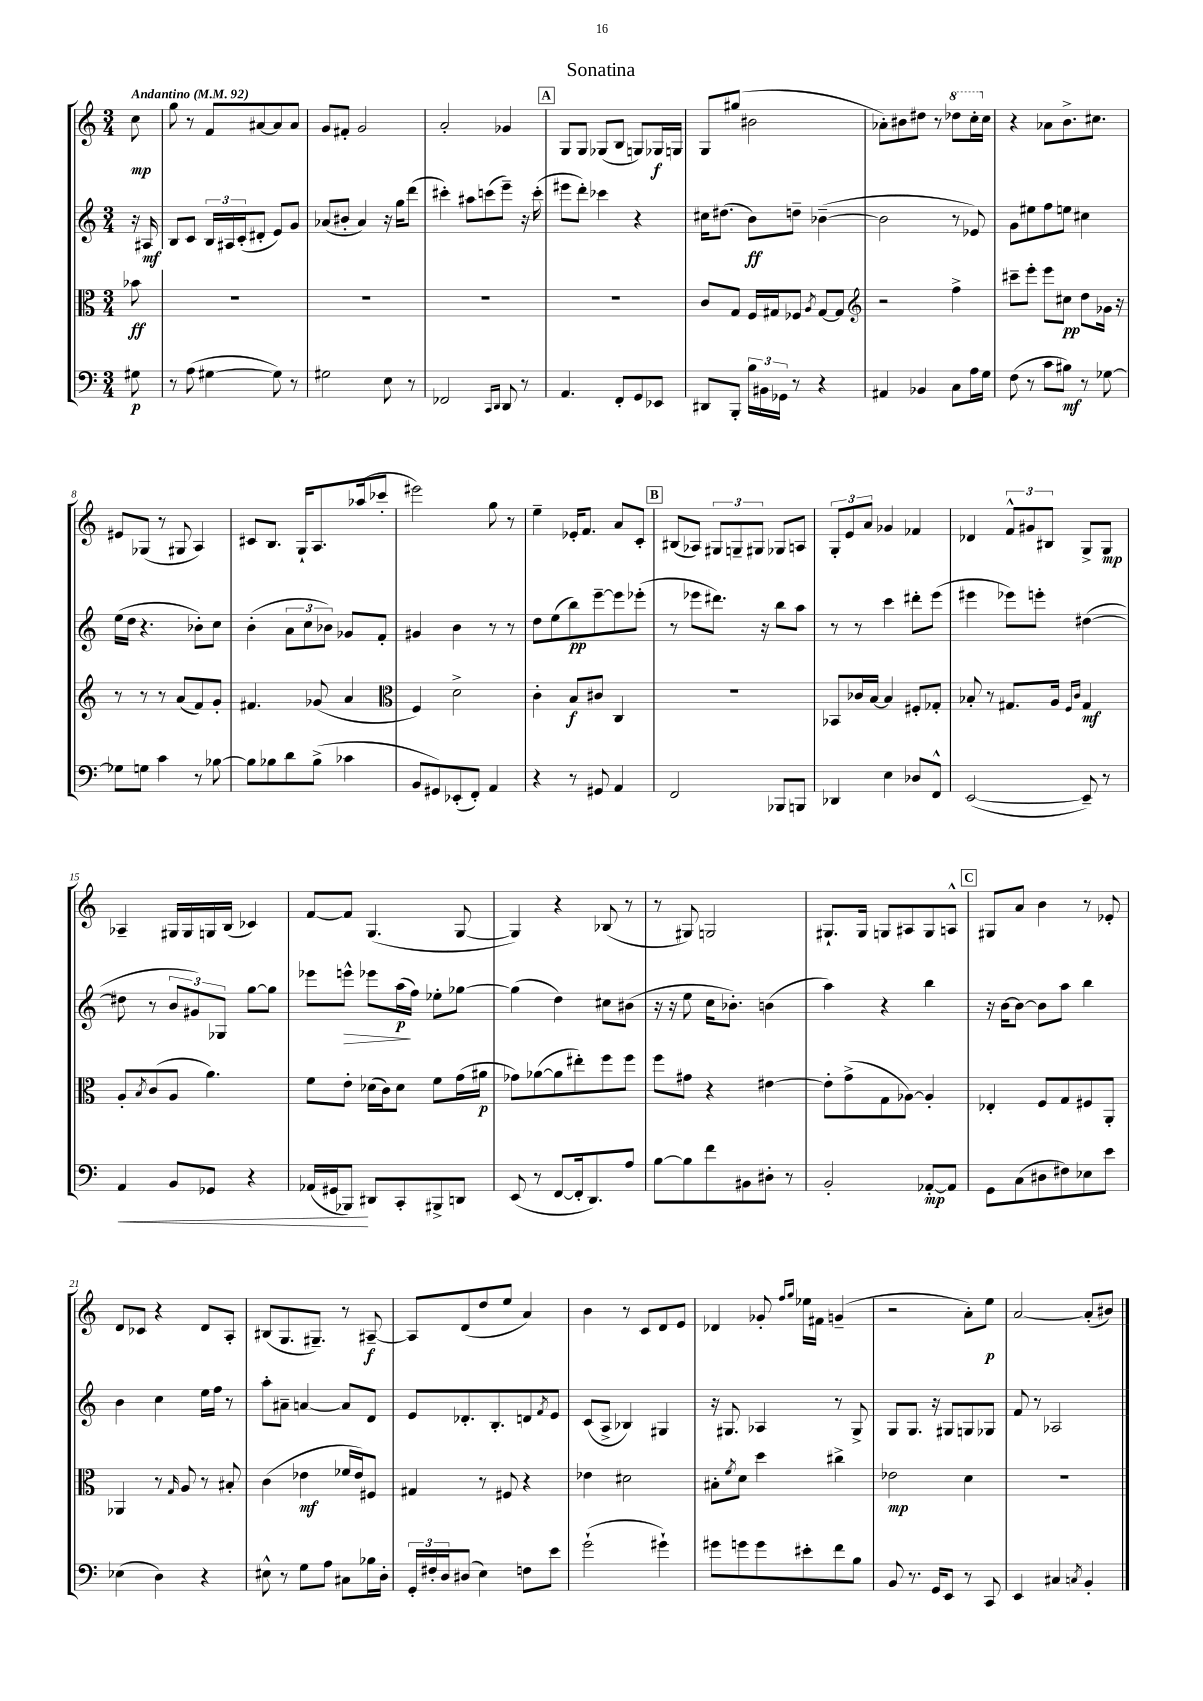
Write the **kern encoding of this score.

**kern	**dynam	**kern	**dynam	**kern	**dynam	**kern	**dynam
*part4	*part4	*part3	*part3	*part2	*part2	*part1	*part1
*staff4	*staff4	*staff3	*staff3	*staff2	*staff2	*staff1	*staff1
*clefF4	*	*clefC3	*	*clefG2	*	*clefG2	*
*k[]	*	*k[]	*	*k[]	*	*k[]	*
*M3/4	*	*M3/4	*	*M3/4	*	*M3/4	*
*MM92	*	*MM92	*	*MM92	*	*MM92	*
=	=	=	=	=	=	=	=
!	!	!	!	!	!	!LO:TX:a:B:t=Andantino	!
8G#X\	p	8b-X\	ff	16r	.	8cc\	mp
.	.	.	.	16A#X/	mf	.	.
=1	=1	=1	=1	=1	=1	=1	=1
8r	.	2.r	.	8B/L	.	8gg\	.
(8A\	.	.	.	8c/J	.	8r	.
[4G#X\	.	.	.	24B/LL	.	8f/L	.
.	.	.	.	24A#X/	.	.	.
.	.	.	.	(24c'/J	.	.	.
.	.	.	.	8d#X'/J	.	[8a#X/	.
8G#\])	.	.	.	8e/L)	.	8a#/]	.
8r	.	.	.	8g/J	.	8a#/J	.
=2	=2	=2	=2	=2	=2	=2	=2
2G#X\	.	2.r	.	(8a-X/L	.	8g/L	.
.	.	.	.	8b#X'/J	.	8f#X'/J	.
.	.	.	.	4a-/)	.	2g/	.
8E\	.	.	.	16r	.	.	.
.	.	.	.	16gg\KL	.	.	.
8r	.	.	.	(8ddd\J	.	.	.
=3	=3	=3	=3	=3	=3	=3	=3
2FF-X/	.	2.r	.	4ccc#X'\)	.	2a'/	.
.	.	.	.	8aa#X\L	.	.	.
.	.	.	.	(8cccn\	.	.	.
16qqCC/LL	.	.	.	.	.	.	.
16qqDD/JJ	.	.	.	.	.	.	.
8DD/	.	.	.	8eee~\J)	.	4g-X/	.
8r	.	.	.	16r	.	.	.
.	.	.	.	(16ccc'\	.	.	.
!!LO:REH:place=s1:t=A
=4	=4	=4	=4	=4	=4	=4	=4
4.AA/	.	2.r	.	8eee#X\L	.	8G/L	.
.	.	.	.	8ddd'\J)	.	8G/J	.
.	.	.	.	4ccc-X\	.	(8G-X/L	.
8FF'/L	.	.	.	.	.	8B/J	.
8GG/	.	.	.	4r	.	8Gn/L)	.
8EE-X/J	.	.	.	.	.	16G-X/L	f
.	.	.	.	.	.	16Gn/JJ	.
=5	=5	=5	=5	=5	=5	=5	=5
8DD#X/L	.	8c/L	.	16cc#X\KL	.	8G/L	.
.	.	.	.	(8.dd#X\J	.	.	.
8BBB'/J	.	8G/J	.	.	.	(8gg#X/J	.
24B\LL	.	16F/LL	.	8b\L)	ff	2b#X\	.
24BB#X\	.	.	.	.	.	.	.
.	.	16G#X/J	.	.	.	.	.
24GG-X\JJ	.	.	.	.	.	.	.
8r	.	8F-X/J	.	8ddn~\J	.	.	.
.	.	8qA/	.	.	.	.	.
4r	.	[8G#/L	.	([4b-X~\	.	.	.
.	.	8G#/J]	.	.	.	.	.
=6	=6	=6	=6	=6	=6	=6	=6
*	*	*clefG2	*	*	*	*	*
4AA#X/	.	2r	.	2b-\]	.	8a-X'\L)	.
.	.	.	.	.	.	8b#X\	.
4BB-X/	.	.	.	.	.	8dd#X\J	.
.	.	.	.	.	.	8r	.
*	*	*	*	*	*	*8va	*
8C\L	.	4ff^\	.	8r	.	8ddd-X\L	.
16A\L	.	.	.	8e-X/)	.	16ccc'\L	.
*	*	*	*	*	*	*X8va	*
16G\JJ	.	.	.	.	.	16cc\JJ	.
=7	=7	=7	=7	=7	=7	=7	=7
(8F\	.	8ccc#X~\L	.	8g\L	.	4r	.
8r	.	8eee'\J	.	8ee#X\	.	.	.
8c\L	.	8eee\L	.	8ff\	.	8a-X\L	.
8B#X\J)	mf	8cc#X\J	pp	8een\J	.	8.b^\	.
8r	.	8dd\L	.	4cc#X\	.	.	.
.	.	.	.	.	.	8.cc#X\J	.
[8G-X\	.	16g-X\Jk	.	.	.	.	.
.	.	16r	.	.	.	.	.
!!LO:LB:g=z
=8	=8	=8	=8	=8	=8	=8	=8
8G-X\L]	.	8r	.	(16ee\LL	.	8e#X/L	.
.	.	.	.	16dd\JJ	.	.	.
8Gn\J	.	8r	.	4.r	.	(8G-X/J	.
4c\	.	8r	.	.	.	8r	.
.	.	(8a/L	.	.	.	8G#X/	.
8r	.	8f/)	.	8b-X'\L)	.	4A/)	.
[8B-X\	.	8g'/J	.	8cc\J	.	.	.
=9	=9	=9	=9	=9	=9	=9	=9
8B-\L]	.	4.f#X/	.	(4b'\	.	8c#X/L	.
8B-X\	.	.	.	.	.	8.B/J	.
8d\	.	.	.	12a\L	.	.	.
.	.	.	.	.	.	16G`/KL	.
.	.	.	.	12cc\	.	.	.
(8B-^\J	.	(8g-X/	.	.	.	8.A/	.
.	.	.	.	12b-X\J)	.	.	.
4c-X\	.	4a/	.	8g-X/L	.	.	.
.	.	.	.	.	.	(16aa-X/k	.
.	.	.	.	8f'/J	.	8ccc-X'/J	.
=10	=10	=10	=10	=10	=10	=10	=10
*	*	*clefC3	*	*	*	*	*
8BB/L	.	4F/)	.	4g#X/	.	2eee#X\)	.
8GG#X/)	.	.	.	.	.	.	.
(8EE-X'/	.	2d^\	.	4b\	.	.	.
8FF'/J)	.	.	.	.	.	.	.
4AA/	.	.	.	8r	.	8gg\	.
.	.	.	.	8r	.	8r	.
=11	=11	=11	=11	=11	=11	=11	=11
4r	.	4c'\	.	8dd\L	.	4ee~\	.
.	.	.	.	(8ee\	.	.	.
8r	.	8B/L	f	8bb\)	pp	16e-X'/KL	.
.	.	.	.	.	.	8.f/J	.
8GG#X/	.	8c#X/J	.	[8eee~\	.	.	.
4AA/	.	4C/	.	8eee\]	.	8a/L	.
.	.	.	.	(8eee-X'\J	.	8c'/J	.
!!LO:REH:place=s1:t=B
=12	=12	=12	=12	=12	=12	=12	=12
2FF/	.	2.r	.	8r	.	(8B#X/L	.
.	.	.	.	8eee-X\L	.	8A-X/J)	.
.	.	.	.	8.ddd#X\J)	.	12G#X/L	.
.	.	.	.	.	.	12Gn~/	.
.	.	.	.	.	.	12G#X/J	.
.	.	.	.	16r	.	.	.
8BBB-X/L	.	.	.	8bb\L	.	8G-X/L	.
8BBBn/J	.	.	.	8aa\J	.	8An/J	.
=13	=13	=13	=13	=13	=13	=13	=13
4DD-X/	.	8BB-X/L	.	8r	.	12G'/L	.
.	.	.	.	.	.	12e/	.
.	.	16c-X/L	.	8r	.	.	.
.	.	.	.	.	.	12a/J	.
.	.	[16B/JJ	.	.	.	.	.
4E\	.	4B/]	.	4ccc\	.	4g-X/	.
8D-X/L	.	8F#X'/L	.	8ddd#X'\L	.	4f-X/	.
8FF^^/J	.	8G-X'/J	.	(8eee\J	.	.	.
=14	=14	=14	=14	=14	=14	=14	=14
([2EE/	.	8B-X'/	.	4eee#X\	.	4d-X/	.
.	.	8r	.	.	.	.	.
.	.	8.G#X/L	.	8eee-X\L)	.	12f^^/L	.
.	.	.	.	.	.	12g#X/	.
.	.	.	.	8eeen'\J	.	.	.
.	.	.	.	.	.	12B#X/J	.
.	.	16A/Jk	.	.	.	.	.
.	.	16qqF/LL	.	.	.	.	.
.	.	16qqc/JJ	.	.	.	.	.
8EE~/])	.	4G#/	mf	([4dd#X\	.	8G^/L	.
8r	.	.	.	.	.	8G/J	mp
!!LO:LB:g=z
=15	=15	=15	=15	=15	=15	=15	=15
!	!LO:HP:b	!	!	!	!	!	!
4AA/	<	8A'/L	.	8dd#X\]	.	4A-X~/	.
.	.	8qB/	.	.	.	.	.
.	.	(8c/	.	8r	.	.	.
8BB/L	.	8A/J	.	12b/L	.	16G#X/LL	.
.	.	.	.	.	.	16G#/	.
.	.	.	.	12g#X/)	.	.	.
8GG-X/J	.	4.a\)	.	.	.	16Gn/	.
.	.	.	.	12G-X/J	.	.	.
.	.	.	.	.	.	(16B/JJ	.
4r	.	.	.	[8gg\L	.	4c-X/)	.
.	.	.	.	8gg\J]	.	.	.
=16	=16	=16	=16	=16	=16	=16	=16
(16AA-X/LL	.	8f\L	.	8eee-X\L	.	[8f/L	.
16GG#X/J	.	.	.	.	.	.	.
!	!	!	!	!	!LO:HP:b	!	!
8BBB-X/J)	.	8e'\J	.	8eeen^^\J	>	8f/J]	.
8DD#X/L	[	(16d-X\LL	.	8eee-X\L	.	(4.G/	.
.	.	16c\J)	.	.	.	.	.
8CC'/	.	8d-\J	.	(16aa\L	p	.	.
.	.	.	.	16ff\JJ)	]	.	.
8BBB#X^/	.	8f\L	.	8ee-X'\L	.	.	.
8DDn/J	.	(16g\L	.	[8gg-X\J	.	[8G/	.
.	.	16a#X\JJ	p	.	.	.	.
=17	=17	=17	=17	=17	=17	=17	=17
(8EE/	.	8g-X\L)	.	(4gg-\]	.	4G/])	.
8r	.	([8a-X\	.	.	.	.	.
[8FF/L	.	8a-\]	.	4dd\)	.	4r	.
16FF'/k]	.	8ee#X'\)	.	.	.	.	.
8.DD/)	.	.	.	.	.	.	.
.	.	8ff\	.	8cc#X\L	.	(8B-X/	.
8A/J	.	8ff\J	.	(8b#X\J	.	8r	.
=18	=18	=18	=18	=18	=18	=18	=18
[8B\L	.	8ff\L	.	16r	.	8r	.
.	.	.	.	16r	.	.	.
8B\]	.	8g#X\J	.	8ee\	.	8G#X/)	.
8f\	.	4r	.	16cc\KL	.	2Gn/	.
.	.	.	.	8.b-X'\J)	.	.	.
8BB#X\	.	.	.	.	.	.	.
8D#X'\J	.	[4e#X\	.	(4bn\	.	.	.
8r	.	.	.	.	.	.	.
=19	=19	=19	=19	=19	=19	=19	=19
2BB'/	.	8e#'\L]	.	4aa\)	.	8.G#X`/L	.
.	.	(8g^\	.	.	.	.	.
.	.	.	.	.	.	16G#/Jk	.
.	.	8G\	.	4r	.	8Gn/L	.
.	.	[8A-X\J)	.	.	.	8A#X/	.
[8AA-X'/L	mp	4A-'/]	.	4bb\	.	8G/	.
8AA-/J]	.	.	.	.	.	8An^^/J	.
!!LO:REH:place=s1:t=C
=20	=20	=20	=20	=20	=20	=20	=20
8GG\L	.	4E-X'/	.	16r	.	8G#X/L	.
.	.	.	.	[16b\KL	.	.	.
(8C\	.	.	.	8b\J_	.	8a/J	.
8D#X\	.	8F/L	.	8b\L]	.	4b\	.
8F#X\)	.	8G/	.	8aa\J	.	.	.
8E-X\	.	8F#X/	.	4bb\	.	8r	.
8e\J	.	8AA'/J	.	.	.	8e-X'/	.
!!LO:LB:g=z
=21	=21	=21	=21	=21	=21	=21	=21
(4E-X\	.	4AA-X/	.	4b\	.	8d/L	.
.	.	.	.	.	.	8c-X/J	.
4D\)	.	8r	.	4cc\	.	4r	.
.	.	16qqG/	.	.	.	.	.
.	.	8A/	.	.	.	.	.
4r	.	8r	.	16ee\LL	.	8d/L	.
.	.	.	.	16ff\JJ	.	.	.
.	.	8B#X'/	.	8r	.	8A'/J	.
=22	=22	=22	=22	=22	=22	=22	=22
8E#X^^\	.	(4c\	.	8aa'\L	.	(8B#X/L	.
8r	.	.	.	8a#X~\J	.	8.G/	.
8G\L	.	4e-X\	mf	[4an/	.	.	.
.	.	.	.	.	.	8.G#X~/J)	.
8A\J	.	.	.	.	.	.	.
8C#X\L	.	16f-X/LL	.	8a/L]	.	8r	.
.	.	16e-/J)	.	.	.	.	.
16B-X\L	.	8F#X/J	.	8d/J	.	[8A#X~/	f
16D'\JJ	.	.	.	.	.	.	.
=23	=23	=23	=23	=23	=23	=23	=23
24GG'/LL	.	4G#X/	.	8e/L	.	8A#/L]	.
24F#X'/	.	.	.	.	.	.	.
24D/J	.	.	.	.	.	.	.
(8D#X/J	.	.	.	8.d-X'/	.	(8d/	.
4E\)	.	8r	.	.	.	8dd/	.
.	.	.	.	8.B'/	.	.	.
.	.	8F#X/	.	.	.	8ee/J	.
8Fn\L	.	4r	.	8dn/	.	4a/)	.
.	.	.	.	8qf/	.	.	.
8e\J	.	.	.	8e/J	.	.	.
=24	=24	=24	=24	=24	=24	=24	=24
(2g`\	.	4e-X\	.	(8c/L	.	4b\	.
.	.	.	.	8A^/J	.	.	.
.	.	2d#X\	.	4B-X/)	.	8r	.
.	.	.	.	.	.	8c/L	.
4g#X`\)	.	.	.	4G#X/	.	8d/	.
.	.	.	.	.	.	8e/J	.
=25	=25	=25	=25	=25	=25	=25	=25
8g#X\L	.	8B#X'\L	.	16r	.	4d-X/	.
.	.	.	.	8.G#X/	.	.	.
.	.	8qf/	.	.	.	.	.
8gn\	.	8d\J	.	.	.	.	.
8g\	.	4dd\	.	4A-X/	.	8g-X'/	.
.	.	.	.	.	.	16qqff/LL	.
.	.	.	.	.	.	16qqgg/JJ	.
8e#X'\	.	.	.	.	.	16ee-X\LL	.
.	.	.	.	.	.	16f#X\JJ	.
8f\	.	4cc#X^\	.	8r	.	(4gn~/	.
8B\J	.	.	.	8G#^/	.	.	.
=26	=26	=26	=26	=26	=26	=26	=26
8BB/	.	2e-X\	mp	8G/L	.	2r	.
8.r	.	.	.	8.G/J	.	.	.
16GG/KL	.	.	.	16r	.	.	.
8EE/J	.	.	.	8G#X/L	.	.	.
8r	.	4d\	.	8Gn/	.	8a'\L)	.
8CC/	.	.	.	8G-X/J	.	8ee\J	p
=27	=27	=27	=27	=27	=27	=27	=27
4EE/	.	2.r	.	8f/	.	[2a/	.
.	.	.	.	8r	.	.	.
4C#X/	.	.	.	2A-X/	.	.	.
8qCn/	.	.	.	.	.	.	.
4BB'/	.	.	.	.	.	(8a'/L]	.
.	.	.	.	.	.	8b#X/J)	.
==	==	==	==	==	==	==	==
*-	*-	*-	*-	*-	*-	*-	*-
